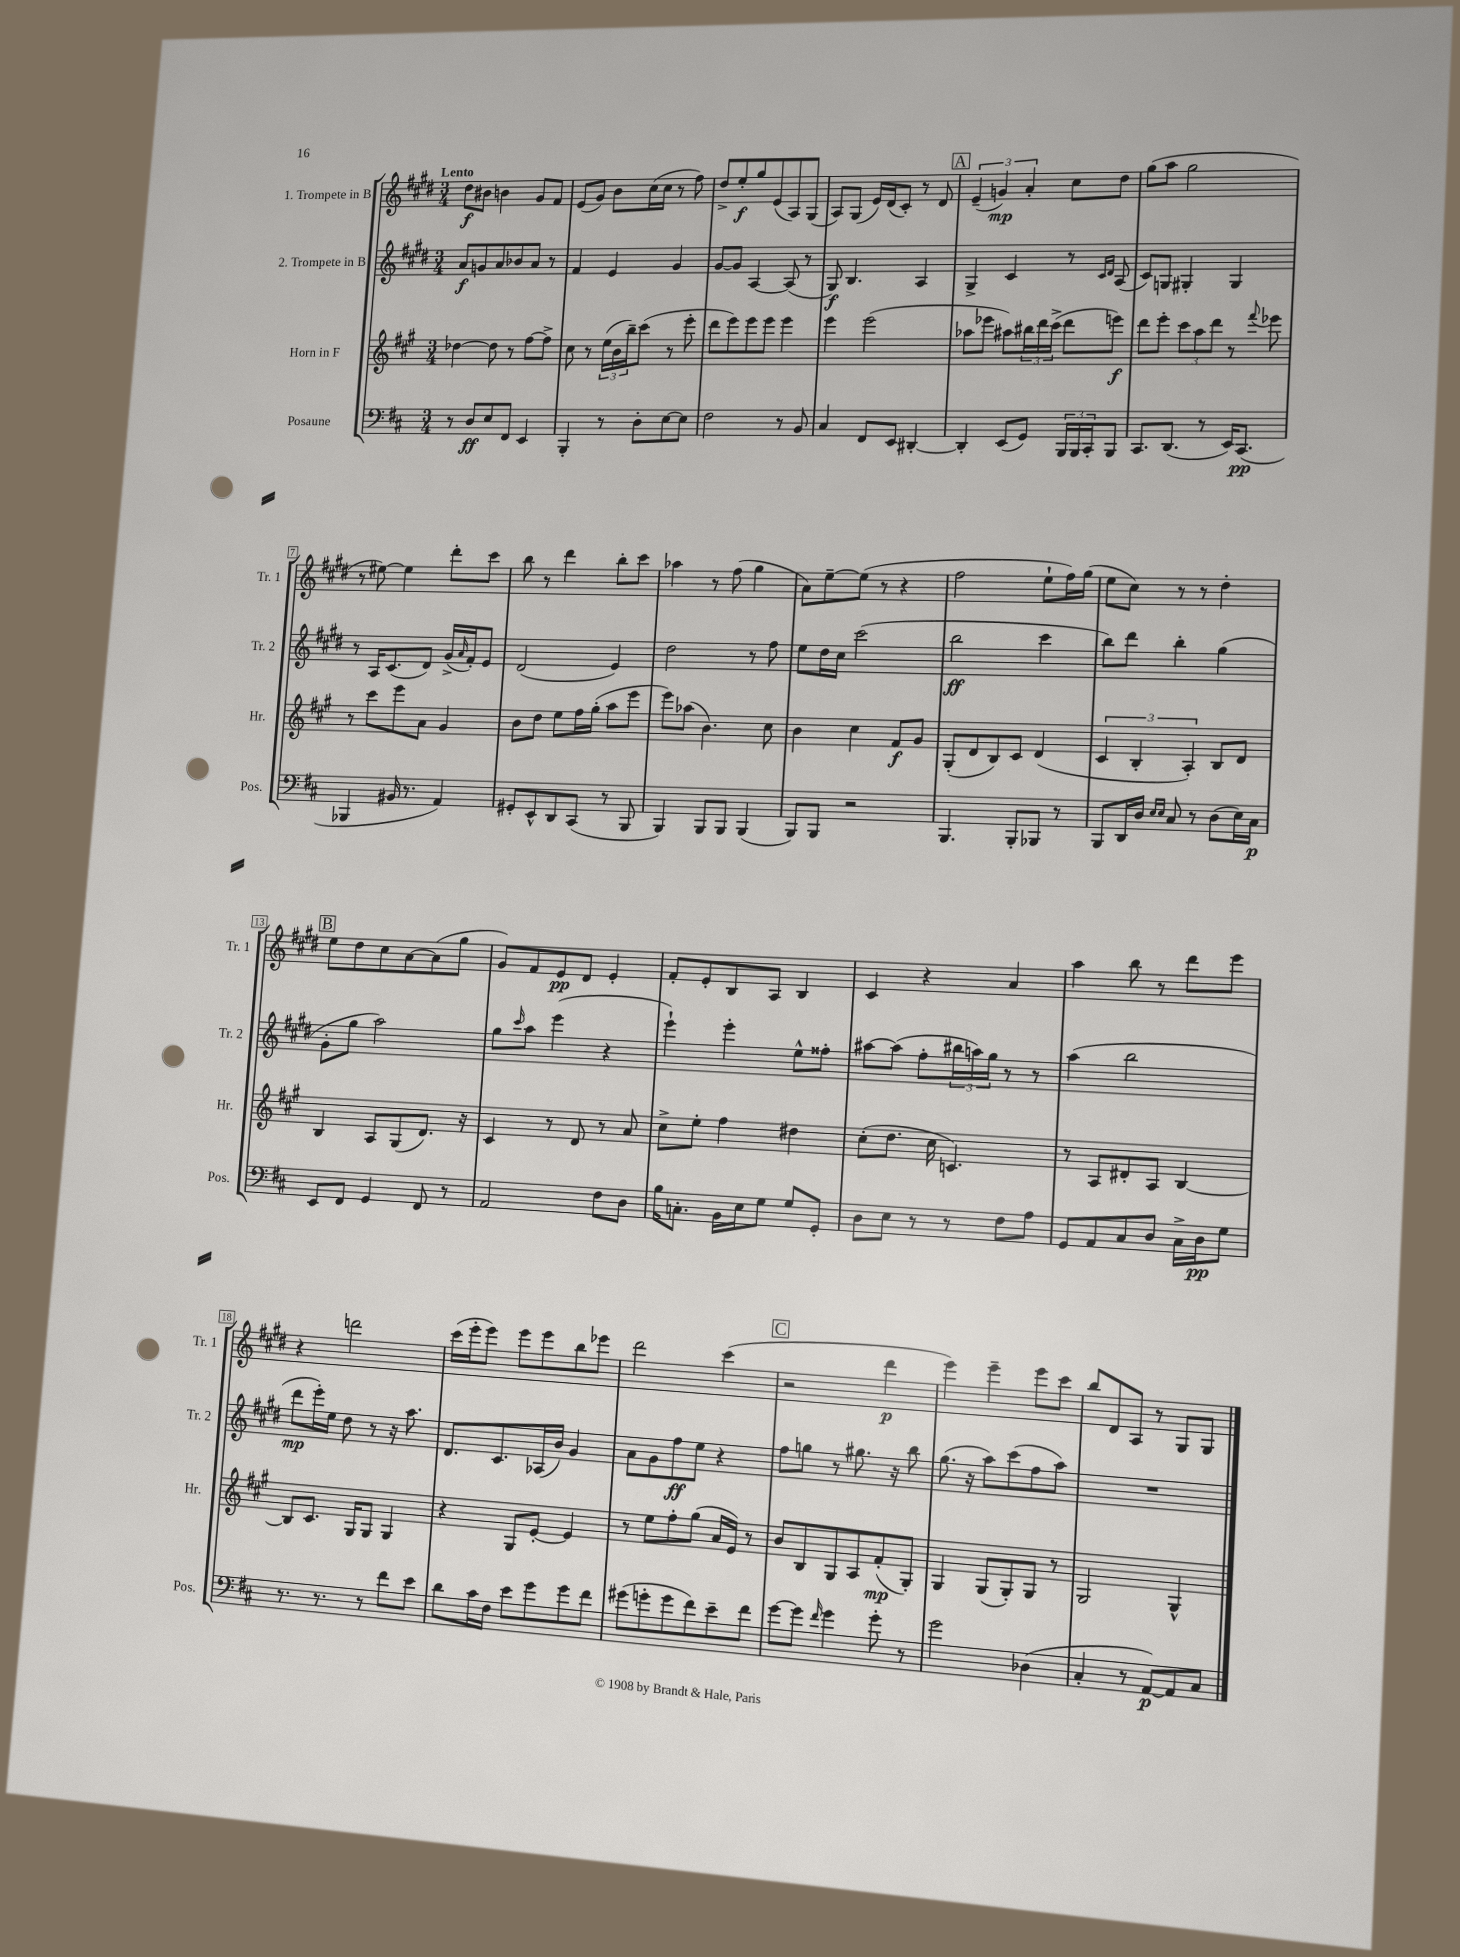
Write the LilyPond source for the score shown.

<<
\new StaffGroup <<
\new Staff = "s0" \with { instrumentName = "1. Trompete in B" shortInstrumentName = "Tr. 1" } {
    \clef treble \key e \major \numericTimeSignature \time 3/4 \tempo "Lento"
    dis''8\f bis'8 b'4 gis'8 fis'8 |
    e'8( gis'8) b'8 cis''16( cis''16 r8 fis''8) |
    dis''8-> e''8-.\f gis''8 e'8( a8) gis8( |
    a8) gis8( e'16) dis'16( cis'8-.) r8 dis'8 |
    \mark \markup { \box "A" } \tuplet 3/2 { e'4--( g'4\mp) a'4-. } cis''8 dis''8 |
    gis''8( a''8 gis''2 |
    r8 eis''8~) eis''4 dis'''8-. cis'''8 |
    b''8 r8 dis'''4 b''8-. cis'''8 |
    aes''4 r8 fis''8( gis''4 |
    a'8) e''8~-- e''8( r8 r4 |
    fis''2 e''8-! fis''16) gis''16( |
    e''8 cis''8) r8 r8 dis''4-. |
    \mark \markup { \box "B" } e''8 dis''8 cis''8 a'8~ a'8( gis''8 |
    gis'8) fis'8 e'8\pp dis'8 e'4-. |
    fis'8-. e'8-. b8 a8 b4 |
    cis'4 r4 a'4 |
    a''4 b''8 r8 dis'''8 e'''8 |
    r4 d'''2 |
    cis'''16( e'''16-. e'''8) e'''8 e'''8 b''8 ees'''8 |
    dis'''2 cis'''4( |
    \mark \markup { \box "C" } r2 dis'''4\p |
    e'''4) e'''4-- e'''8 cis'''8 |
    b''8 dis'8 a8 r8 gis8 gis8 \bar "|." |
}
\new Staff = "s1" \with { instrumentName = "2. Trompete in B" shortInstrumentName = "Tr. 2" } {
    \clef treble \key e \major \numericTimeSignature \time 3/4
    a'8\f g'8 a'8 bes'8 a'8 r8 |
    fis'4 e'4 gis'4 |
    gis'8~ gis'8 a4~ a8( r8 |
    gis8\f) b4. a4 |
    \mark \markup { \box "A" } gis4-> cis'4 r8 \grace { cis'16 dis'16 } a8( |
    cis'8) g8 gis4-. gis4 |
    r8 a16 cis'8.( dis'8) gis'16->( \grace { a'16 } fis'16-.) e'8 |
    dis'2( e'4) |
    dis''2 r8 fis''8 |
    e''8 dis''16 cis''16 cis'''2( |
    b''2\ff cis'''4 |
    b''8) dis'''8 b''4-. gis''4( |
    \mark \markup { \box "B" } gis'8-. gis''8 a''2) |
    gis''8 \grace { cis'''16 } a''8 e'''4( r4 |
    e'''4-!) e'''4-. e''8-^ fisis''8-. |
    ais''8~ ais''8( fis''8-. \tuplet 3/2 { bis''16 a''16) gis''16 } r8 r8 |
    a''4( b''2 |
    dis'''8\mp e'''16-.) e''16 dis''8 r8 r16 a''8. |
    dis'8. cis'8. aes16( b'16) gis'4 |
    a'8 gis'8 fis''8\ff e''8 r4 |
    \mark \markup { \box "C" } fis''8 g''8 r8 gis''8. r16 b''8 |
    gis''8.( r16 a''8) cis'''8( fis''8 a''8) |
    R2. \bar "|." |
}
\new Staff = "s2" \with { instrumentName = "Horn in F" shortInstrumentName = "Hr." } {
    \clef treble \key a \major \numericTimeSignature \time 3/4
    des''4~ des''8 r8 fis''8~ fis''8-> |
    cis''8 r8 \tuplet 3/2 { e''16( b'16 b''16--) } cis'''8( r8 e'''8-. |
    d'''8 e'''8) e'''8 e'''8 e'''4 |
    e'''4 e'''2( |
    \mark \markup { \box "A" } aes''8 ees'''8 ais''8) \tuplet 3/2 { bis''16 d'''16 cis'''16->( } d'''8 e'''8\f) |
    d'''8 e'''8-. \tuplet 3/2 { cis'''8 a''8 d'''8 } r8 \appoggiatura { fis'''8 } ees'''8 |
    r8 cis'''8 e'''8 a'8 gis'4 |
    b'8 d''8 e''8 fis''16 gis''16-.( a''8 e'''8 |
    e'''8) aes''8( b'4.) cis''8 |
    b'4 cis''4 fis'8\f gis'8 |
    gis8-.( d'8 b8) cis'8 d'4( |
    \tuplet 3/2 { cis'4 b4-. a4-.) } b8 d'8 |
    \mark \markup { \box "B" } b4 a8 gis8( d'8.) r16 |
    cis'4 r8 d'8 r8 a'8 |
    cis''8-> e''8-. fis''4 dis''4 |
    cis''8-.( d''8. cis''16 c'4.) |
    r8 a8 dis'8-. a8 b4~ |
    b8 cis'8. gis16 gis8 gis4 |
    r4 gis8 e'8~-. e'4 |
    r8 e''8 fis''8-. gis''8( a'16 e'16) r8 |
    \mark \markup { \box "C" } b'8 b8 gis8 a8 fis'8-.\mp( gis8-.) |
    gis4 gis8( gis8-.) gis8 r8 |
    gis2 gis4-^ \bar "|." |
}
\new Staff = "s3" \with { instrumentName = "Posaune" shortInstrumentName = "Pos." } {
    \clef bass \key d \major \numericTimeSignature \time 3/4
    r8 d8\ff e8 fis,8 e,4 |
    b,,4-. r8 d8-. e8~ e8 |
    fis2 r8 b,8 |
    cis4 fis,8 e,8 dis,4~-. |
    \mark \markup { \box "A" } dis,4-. e,8( g,8) \tuplet 3/2 { b,,16 b,,16 cis,16-. } b,,8 |
    cis,8. d,8.( r8 e,16) cis,8.\pp( |
    bes,,4 bis,16 r8. a,4) |
    gis,8-. e,8-^ d,8 cis,8( r8 b,,8 |
    b,,4) b,,8 b,,8 b,,4( |
    b,,8) b,,8 r2 |
    b,,4. b,,8-. bes,,8 r8 |
    b,,8 d,16 d16 \grace { e16 e16 } cis8 r8 d8( e16) cis16\p |
    \mark \markup { \box "B" } e,8 fis,8 g,4 fis,8 r8 |
    a,2 fis8 d8 |
    b16 c8.-. b,16 e16 g8 g8 g,8-. |
    d8 e8 r8 r8 fis8 a8 |
    g,8 a,8 cis8 d8 cis16-> d16\pp g8 |
    r8. r8. r8 fis'8 e'8 |
    d'8 cis'16 fis16 e'8 g'8 g'8 fis'8 |
    gis'8( g'8-. g'8 fis'8) e'8-- fis'8 |
    \mark \markup { \box "C" } g'8~ g'8 \grace { fis'16 } g'4 g'8-. r8 |
    g'2 des4( |
    cis4-. r8 a,8~\p) a,8 cis8 \bar "|." |
}
>>
>>
\layout { \context { \Score \override BarNumber.stencil = #(make-stencil-boxer 0.1 0.3 ly:text-interface::print) } }
